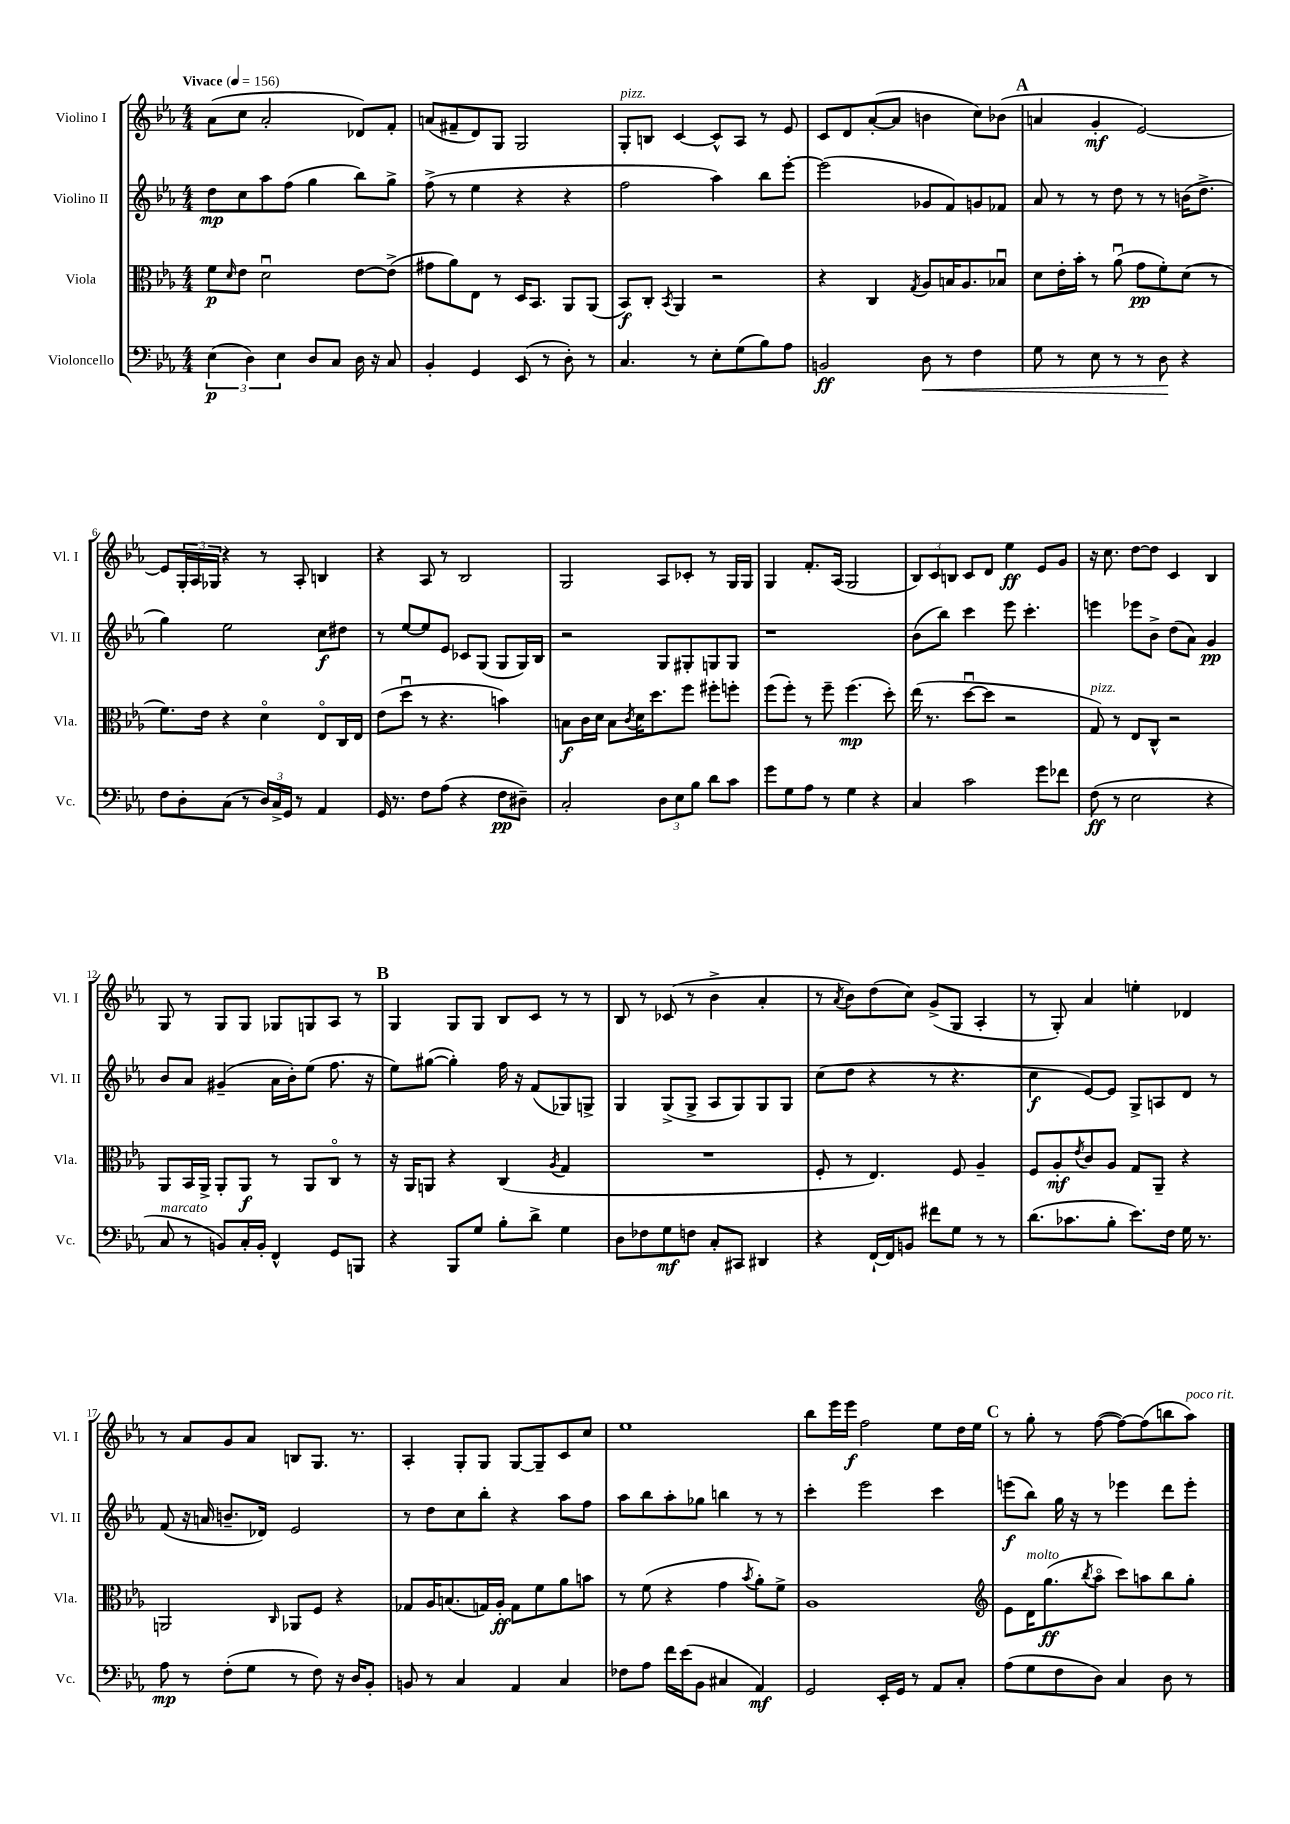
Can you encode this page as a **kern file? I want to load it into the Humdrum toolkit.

**kern	**dynam	**kern	**dynam	**kern	**dynam	**kern	**dynam
*part4	*part4	*part3	*part3	*part2	*part2	*part1	*part1
*staff4	*staff4	*staff3	*staff3	*staff2	*staff2	*staff1	*staff1
*I"Violoncello	*	*I"Viola	*	*I"Violino II	*	*I"Violino I	*
*I'Vc.	*	*I'Vla.	*	*I'Vl. II	*	*I'Vl. I	*
*clefF4	*	*clefC3	*	*clefG2	*	*clefG2	*
*k[b-e-a-]	*	*k[b-e-a-]	*	*k[b-e-a-]	*	*k[b-e-a-]	*
*M4/4	*	*M4/4	*	*M4/4	*	*M4/4	*
*MM156	*	*MM156	*	*MM156	*	*MM156	*
=1	=1	=1	=1	=1	=1	=1	=1
!	!	!	!	!	!	!LO:TX:a:B:t=Vivace	!
(6E-\	p	8f\L	p	8dd\L	mp	(8a-\L	.
.	.	16qqd/	.	.	.	.	.
.	.	8e-\J	.	8cc\	.	8cc\J	.
6D\)	.	.	.	.	.	.	.
.	.	2du\	.	8aa-\	.	2a-'/	.
6E-\	.	.	.	.	.	.	.
.	.	.	.	(8ff\J	.	.	.
8D/L	.	.	.	4gg\	.	.	.
8C/J	.	.	.	.	.	.	.
16D\	.	[8e-\L	.	8bb-\L)	.	8d-X/L)	.
16r	.	.	.	.	.	.	.
8C/	.	(8e-^\J]	.	8gg^\J	.	8f'/J	.
=2	=2	=2	=2	=2	=2	=2	=2
4BB-'/	.	8g#X\L	.	(8ff^\	.	(8an/L	.
.	.	8a-\)	.	8r	.	8f#X~/	.
4GG/	.	8E-\J	.	4ee-\	.	8d/)	.
.	.	8r	.	.	.	8G/J	.
(8EE-/	.	16D/KL	.	4r	.	2G/	.
.	.	8.BB-/J	.	.	.	.	.
8r	.	.	.	.	.	.	.
8D'\)	.	8AA-/L	.	4r	.	.	.
8r	.	(8AA-/J	.	.	.	.	.
=3	=3	=3	=3	=3	=3	=3	=3
!	!	!	!	!	!	!LO:TX:a:i:t=pizz.	!
4.C/	.	8BB-/L)	f	2ff\	.	8G'/L	.
.	.	8C'/J	.	.	.	8Bn/J	.
.	.	8qBB-/	.	.	.	.	.
.	.	4AA-/	.	.	.	[4c/	.
8r	.	.	.	.	.	.	.
8E-'\L	.	2r	.	4aa-\)	.	8c^^/L]	.
(8G\	.	.	.	.	.	8A-/J	.
8B-\)	.	.	.	8bb-\L	.	8r	.
8A-\J	.	.	.	[8eee-'\J	.	8e-/	.
=4	=4	=4	=4	=4	=4	=4	=4
2BBn/	ff	4r	.	(2eee-\]	.	8c/L	.
.	.	.	.	.	.	8d/	.
.	.	4C/	.	.	.	([8a-'/	.
.	.	.	.	.	.	8a-/J]	.
.	.	8qG/	.	.	.	.	.
!	!LO:HP:b	!	!	!	!	!	!
8D\	<	8A-/L	.	8g-X/L	.	4bn\	.
8r	.	16Bn/K	.	8f/)	.	.	.
.	.	8.A-/	.	.	.	.	.
4F\	.	.	.	8gn/	.	8cc\L)	.
.	.	8B-Xu/J	.	8f-X/J	.	(8b-X\J	.
!!LO:REH:place=s1:t=A
=5	=5	=5	=5	=5	=5	=5	=5
8G\	.	8d\L	.	8a-/	.	4an/	.
8r	.	16e-'\L	.	8r	.	.	.
.	.	16b-'\JJ	.	.	.	.	.
8E-\	.	8r	.	8r	.	4g'/	mf
8r	.	(8a-u\	.	8dd\	.	.	.
8r	.	8g\L	pp	8r	.	[2e-/)	.
8D\	.	8f'\)	.	8r	.	.	.
4r	[	(8d\J	.	(16bn\KL	.	.	.
.	.	.	.	8.dd^\J	.	.	.
.	.	8r	.	.	.	.	.
!!LO:LB:g=z
=6	=6	=6	=6	=6	=6	=6	=6
8F\L	.	8.f\L)	.	4gg\)	.	8e-/L]	.
8D'\	.	.	.	.	.	24G'/L	.
.	.	.	.	.	.	24A-/	.
.	.	16e-\Jk	.	.	.	.	.
.	.	.	.	.	.	24G-X/JJ	.
(8C\J	.	4r	.	2ee-\	.	4r	.
8r	.	.	.	.	.	.	.
24D/LL)	.	4d\	.	.	.	8r	.
24C^/	.	.	.	.	.	.	.
24GG/JJ	.	.	.	.	.	.	.
8r	.	.	.	.	.	8A-'/	.
4AA-/	.	8E-/L	.	8cc\L	f	4Bn/	.
.	.	16C/L	.	8dd#X\J	.	.	.
.	.	16E-/JJ	.	.	.	.	.
=7	=7	=7	=7	=7	=7	=7	=7
16GG/	.	(8e-\L	.	8r	.	4r	.
8.r	.	.	.	.	.	.	.
.	.	8ddu\J	.	[8ee-/L	.	.	.
8F\L	.	8r	.	8ee-/]	.	8A-/	.
(8A-\J	.	4.r	.	8e-/J	.	8r	.
4r	.	.	.	8c-X/L	.	2B-/	.
.	.	.	.	(8G/J	.	.	.
8F\L	pp	4bn\)	.	8G/L	.	.	.
8D#X~\J)	.	.	.	16G/L)	.	.	.
.	.	.	.	16B-/JJ	.	.	.
=8	=8	=8	=8	=8	=8	=8	=8
2C'/	.	8Bn\L	f	2r	.	2G/	.
.	.	16c\L	.	.	.	.	.
.	.	16d\JJ	.	.	.	.	.
.	.	8B\L	.	.	.	.	.
.	.	8qc/	.	.	.	.	.
.	.	16d\K	.	.	.	.	.
.	.	8.dd\	.	.	.	.	.
12D\L	.	.	.	8G/L	.	8A-/L	.
12E-\	.	.	.	.	.	.	.
.	.	8ff\J	.	8G#X'/	.	8c-X'/J	.
12B-\J	.	.	.	.	.	.	.
8d\L	.	8ff#X'\L	.	8Gn/	.	8r	.
8c\J	.	8ffn'\J	.	8G/J	.	16G/LL	.
.	.	.	.	.	.	16G/JJ	.
=9	=9	=9	=9	=9	=9	=9	=9
8g\L	.	(8ff\L	.	1r	.	4G/	.
8G\	.	8ff'\J)	.	.	.	.	.
8A-\J	.	8r	.	.	.	8.f'/L	.
8r	.	8ff~\	.	.	.	.	.
.	.	.	.	.	.	(16A-/Jk	.
4G\	.	(4.ff\	mp	.	.	2G/	.
4r	.	.	.	.	.	.	.
.	.	8dd'\)	.	.	.	.	.
=10	=10	=10	=10	=10	=10	=10	=10
4C/	.	(16ee-\	.	(8b-\L	.	12B-/L)	.
.	.	8.r	.	.	.	.	.
.	.	.	.	.	.	12c/	.
.	.	.	.	8bb-\J)	.	.	.
.	.	.	.	.	.	12Bn/J	.
2c\	.	[8ddu\L	.	4ccc\	.	8c/L	.
.	.	8dd\J]	.	.	.	8d/J	.
.	.	2r	.	8eee-\	.	4ee-\	ff
.	.	.	.	4.ccc'\	.	.	.
8g\L	.	.	.	.	.	8e-/L	.
8f-X\J	.	.	.	.	.	8g/J	.
=11	=11	=11	=11	=11	=11	=11	=11
!	!	!LO:TX:a:i:t=pizz.	!	!	!	!	!
(8F\	ff	8G/)	.	4eeen\	.	16r	.
.	.	.	.	.	.	8.cc\	.
8r	.	8r	.	.	.	.	.
2E-\	.	8E-/L	.	8eee-X\L	.	[8dd\L	.
.	.	8C^^/J	.	8b-^\J	.	8dd\J]	.
.	.	2r	.	(8dd\L	.	4c/	.
.	.	.	.	8a-\J)	.	.	.
4r	.	.	.	4g/	pp	4B-/	.
!!LO:LB:g=z
=12	=12	=12	=12	=12	=12	=12	=12
!LO:TX:a:i:t=marcato	!	!	!	!	!	!	!
8C/	.	8AA-/L	.	8b-/L	.	8G/	.
8r	.	16BB-/L	.	8a-/J	.	8r	.
.	.	16AA-^/JJ	.	.	.	.	.
8BBn/L)	.	8AA-'/L	.	(4g#X~/	.	8G/L	.
16C'/L	.	8AA-/J	f	.	.	8G/J	.
16BB'/JJ	.	.	.	.	.	.	.
4FF^^/	.	8r	.	16a-\LL	.	8G-X/L	.
.	.	.	.	16b-'\J)	.	.	.
.	.	8AA-/L	.	(8ee-\J	.	8Gn/	.
8GG/L	.	8C/J	.	8.ff\	.	8A-/J	.
8BBBn/J	.	8r	.	.	.	8r	.
.	.	.	.	16r	.	.	.
!!LO:REH:place=s1:t=B
=13	=13	=13	=13	=13	=13	=13	=13
4r	.	16r	.	8ee-\L)	.	4G/	.
.	.	16AA-/KL	.	.	.	.	.
.	.	8AAn/J	.	([8gg#X\J	.	.	.
8BBB-/L	.	4r	.	4gg#'\])	.	8G/L	.
8G/J	.	.	.	.	.	8G/J	.
8B-'\L	.	(4C/	.	16ff\	.	8B-/L	.
.	.	.	.	16r	.	.	.
8d^\J	.	.	.	(8f/L	.	8c/J	.
.	.	8qA-/	.	.	.	.	.
4G\	.	4G/	.	8G-X/)	.	8r	.
.	.	.	.	8Gn^/J	.	8r	.
=14	=14	=14	=14	=14	=14	=14	=14
8D\L	.	1r	.	4G/	.	8B-/	.
8F-X\	.	.	.	.	.	8r	.
8G\	mf	.	.	(8G^/L	.	(8c-X/	.
8Fn\J	.	.	.	8G^/J	.	8r	.
8C'/L	.	.	.	8A-/L	.	4b-^\	.
8CC#X/J	.	.	.	8G/)	.	.	.
4DD#X/	.	.	.	8G/	.	4a-'/	.
.	.	.	.	8G/J	.	.	.
=15	=15	=15	=15	=15	=15	=15	=15
4r	.	8F'/	.	(8cc\L	.	8r	.
.	.	.	.	.	.	8qa-/	.
.	.	8r	.	8dd\J	.	8b-\L)	.
[16FF`/LL	.	4.E-/)	.	4r	.	(8dd\	.
16FF/J]	.	.	.	.	.	.	.
8BBn/J	.	.	.	.	.	8cc\J)	.
8f#X\L	.	.	.	8r	.	(8g^/L	.
8G\J	.	8F/	.	4.r	.	8G/J	.
8r	.	4A-~/	.	.	.	4A-'/	.
8r	.	.	.	.	.	.	.
=16	=16	=16	=16	=16	=16	=16	=16
(8.d\L	.	8F/L	.	4cc\	f	8r	.
.	.	8A-'/	mf	.	.	8G'/)	.
8.c-X\	.	.	.	.	.	.	.
.	.	8qe-/	.	.	.	.	.
.	.	8c/	.	[8e-/L)	.	4a-/	.
8B-'\J	.	8A-/J	.	8e-/J]	.	.	.
8.e-\L)	.	8G/L	.	8G^/L	.	4een'\	.
.	.	8AA-~/J	.	8An/	.	.	.
16F\Jk	.	.	.	.	.	.	.
16G\	.	4r	.	8d/J	.	4d-X/	.
8.r	.	.	.	.	.	.	.
.	.	.	.	8r	.	.	.
!!LO:LB:g=z
=17	=17	=17	=17	=17	=17	=17	=17
8A-\	mp	2AAn/	.	(8f/	.	8r	.
8r	.	.	.	16r	.	8a-/L	.
.	.	.	.	16an/	.	.	.
(8F'\L	.	.	.	8.bn~/L	.	8g/	.
8G\J	.	.	.	.	.	8a-/J	.
.	.	.	.	16d-X/Jk)	.	.	.
.	.	16qqC/	.	.	.	.	.
8r	.	8AA-X/L	.	2e-/	.	8Bn/L	.
8F\)	.	8F/J	.	.	.	8.G/J	.
16r	.	4r	.	.	.	.	.
16D/KL	.	.	.	.	.	8.r	.
8BB-'/J	.	.	.	.	.	.	.
=18	=18	=18	=18	=18	=18	=18	=18
8BBn/	.	8G-X/L	.	8r	.	4A-'/	.
8r	.	16A-/K	.	8dd\L	.	.	.
.	.	(8.Bn/	.	.	.	.	.
4C/	.	.	.	8cc\	.	8G'/L	.
.	.	16Gn/L)	.	8bb-'\J	.	8G/J	.
.	.	16A-'/JJ	ff	.	.	.	.
4AA-/	.	8G\L	.	4r	.	[8G/L	.
.	.	8f\	.	.	.	8G~/]	.
4C/	.	8a-\	.	8aa-\L	.	8c/	.
.	.	8bn\J	.	8ff\J	.	8cc/J	.
=19	=19	=19	=19	=19	=19	=19	=19
8F-X\L	.	8r	.	8aa-\L	.	1ee-	.
8A-\J	.	(8f\	.	8bb-\	.	.	.
16f\LL	.	4r	.	8aa-'\	.	.	.
(16e-\J	.	.	.	.	.	.	.
8BB-\J	.	.	.	8gg-X\J	.	.	.
4C#X/	.	4g\	.	4bbn\	.	.	.
.	.	8qb-/	.	.	.	.	.
4AA-/)	mf	8a-'\L)	.	8r	.	.	.
.	.	8f^\J	.	8r	.	.	.
=20	=20	=20	=20	=20	=20	=20	=20
2GG/	.	1A-	.	4ccc'\	.	8bb-\L	.
.	.	.	.	.	.	16eee-\L	.
.	.	.	.	.	.	16eee-\JJ	f
.	.	.	.	2eee-\	.	2ff\	.
16EE-'/LL	.	.	.	.	.	.	.
16GG/JJ	.	.	.	.	.	.	.
8r	.	.	.	.	.	.	.
8AA-/L	.	.	.	4ccc\	.	8ee-\L	.
8C'/J	.	.	.	.	.	16dd\L	.
.	.	.	.	.	.	16ee-\JJ	.
!!LO:REH:place=s1:t=C
=21	=21	=21	=21	=21	=21	=21	=21
*	*	*clefG2	*	*	*	*	*
(8A-\L	.	8e-\L	.	(8eeen\L	f	8r	.
!	!	!LO:TX:a:i:t=molto	!	!	!	!	!
8G\	.	16d\K	.	8bb-\J)	.	8gg'\	.
.	.	(8.gg\	ff	.	.	.	.
8F\	.	.	.	16gg\	.	8r	.
.	.	.	.	16r	.	.	.
.	.	8qbb-/	.	.	.	.	.
8D\J)	.	8aa-\J	.	8r	.	([8ff\	.
4C/	.	8ccc\L)	.	4eee-X\	.	8ff\L_)	.
.	.	8aan\	.	.	.	(8ff\]	.
8D\	.	8bb-\	.	8ddd\L	.	8bbn\	.
!	!	!	!	!	!	!LO:TX:a:i:t=poco rit.	!
8r	.	8gg'\J	.	8eee-'\J	.	8aa-\J)	.
==	==	==	==	==	==	==	==
*-	*-	*-	*-	*-	*-	*-	*-
